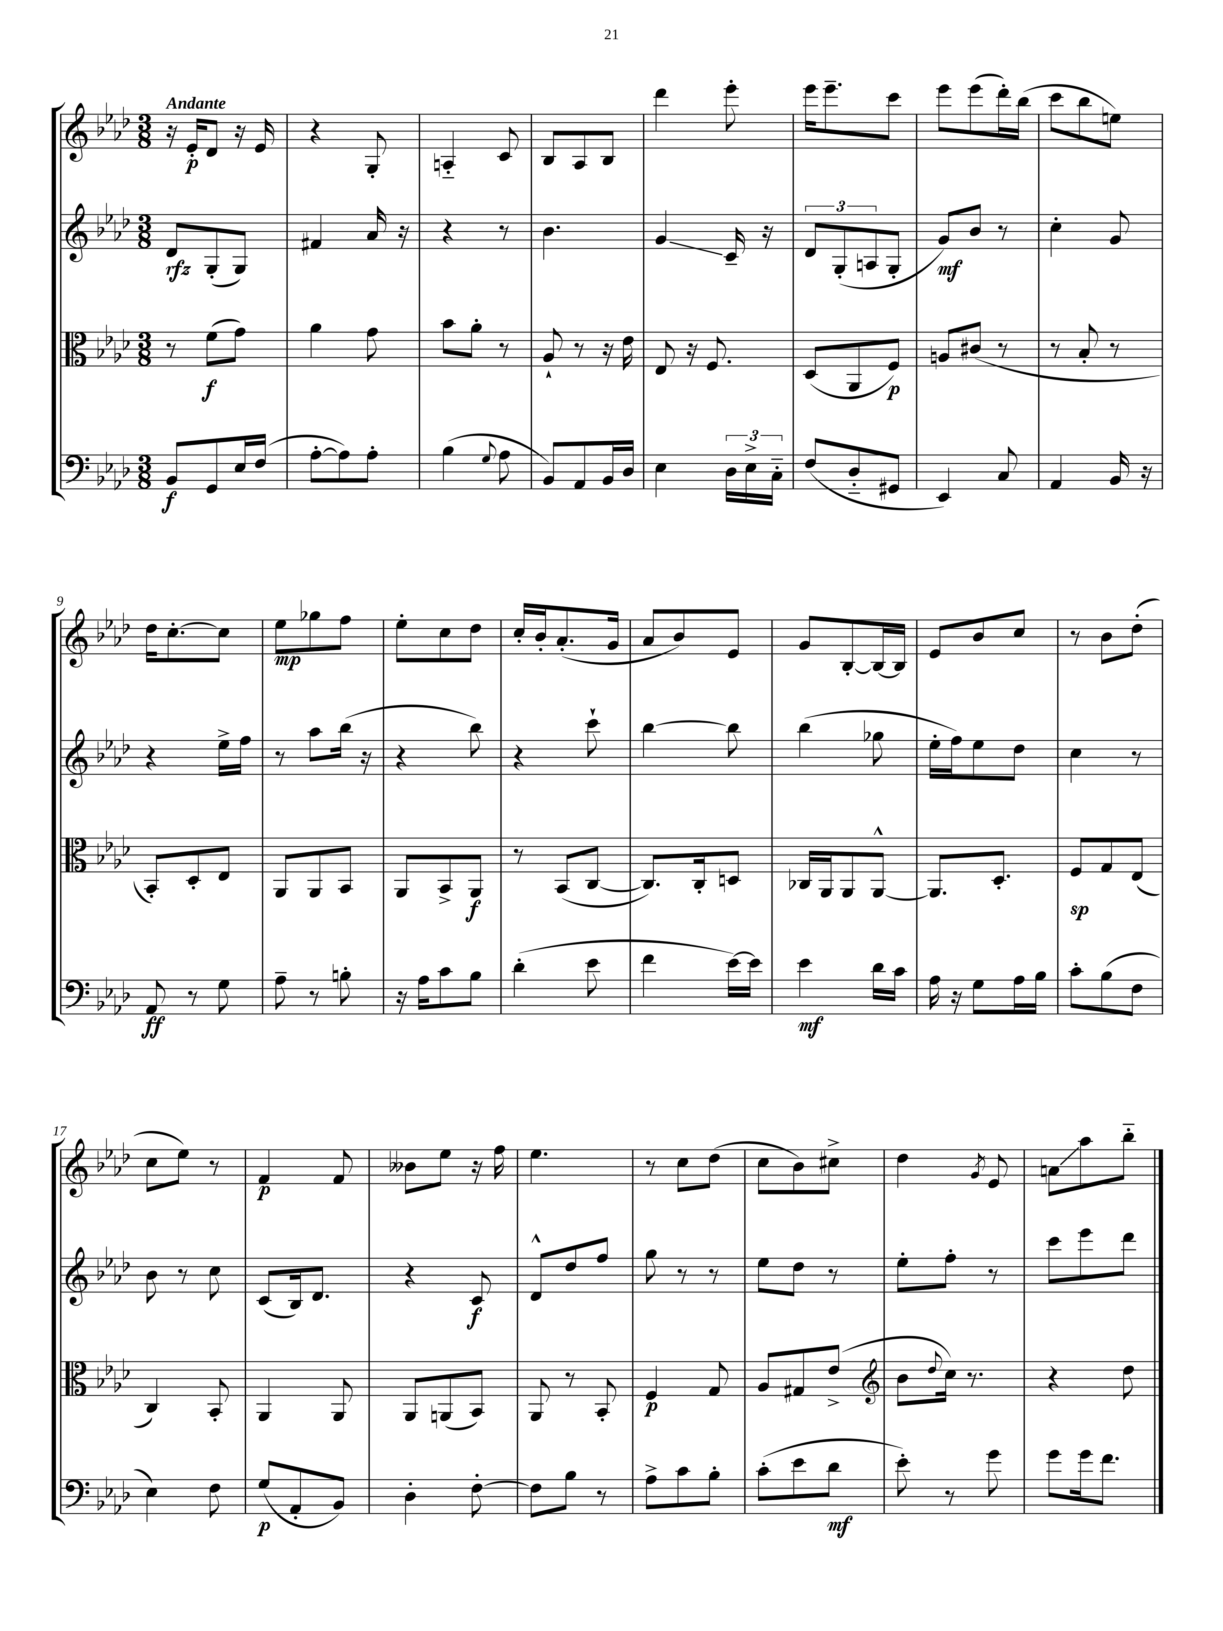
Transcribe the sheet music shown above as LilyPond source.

<<
\new StaffGroup <<
\new Staff = "s0" {
    \clef treble \key aes \major \numericTimeSignature \time 3/8 \tempo "Andante"
    r16 ees'16-.\p des'8 r16 ees'16 |
    r4 g8-. |
    a4-_ c'8 |
    bes8 aes8 bes8 |
    des'''4 ees'''8-. |
    ees'''16 ees'''8.-- c'''8 |
    ees'''8 ees'''8( des'''16-.) bes''16( |
    c'''8 bes''8 e''8) |
    des''16 c''8.~-. c''8 |
    ees''8\mp ges''8 f''8 |
    ees''8-. c''8 des''8 |
    c''16-. bes'16-. aes'8.-.( g'16 |
    aes'8 bes'8) ees'8 |
    g'8 bes8~-. bes16~ bes16 |
    ees'8 bes'8 c''8 |
    r8 bes'8 des''8-.( |
    c''8 ees''8) r8 |
    f'4\p f'8 |
    beses'8 ees''8 r16 f''16 |
    ees''4. |
    r8 c''8 des''8( |
    c''8 bes'8) cis''8-> |
    des''4 \acciaccatura { g'8 } ees'8 |
    a'8\glissando aes''8 bes''8-_ \bar "|." |
}
\new Staff = "s1" {
    \clef treble \key aes \major \numericTimeSignature \time 3/8
    des'8\rfz g8-.( g8) |
    fis'4 aes'16 r16 |
    r4 r8 |
    bes'4. |
    g'4\glissando c'16-- r16 |
    \tuplet 3/2 { des'8 g8-.( a8 } g8-. |
    g'8\mf) bes'8 r8 |
    c''4-. g'8 |
    r4 ees''16-> f''16 |
    r8 aes''8 bes''16( r16 |
    r4 bes''8) |
    r4 c'''8-! |
    bes''4~ bes''8 |
    bes''4( ges''8 |
    ees''16-. f''16) ees''8 des''8 |
    c''4 r8 |
    bes'8 r8 c''8 |
    c'8( bes16) des'8. |
    r4 c'8\f |
    des'8-^ des''8 f''8 |
    g''8 r8 r8 |
    ees''8 des''8 r8 |
    ees''8-. f''8-. r8 |
    c'''8 ees'''8 des'''8 \bar "|." |
}
\new Staff = "s2" {
    \clef alto \key aes \major \numericTimeSignature \time 3/8
    r8 f'8\f( g'8) |
    aes'4 g'8 |
    bes'8 aes'8-. r8 |
    aes8-! r8 r16 ees'16 |
    ees8 r16 f8. |
    des8( aes,8 f8\p) |
    a8 cis'8( r8 |
    r8 bes8-. r8 |
    bes,8-.) des8-. ees8 |
    aes,8 aes,8 bes,8 |
    aes,8 bes,8-> aes,8\f |
    r8 bes,8( c8~ |
    c8.) c16-. d8 |
    ces16 aes,16 aes,8 aes,8~-^ |
    aes,8. des8.-. |
    f8\sp g8 ees8( |
    c4) bes,8-. |
    aes,4 aes,8 |
    aes,8 a,8( bes,8) |
    aes,8 r8 bes,8-. |
    f4\p g8 |
    aes8 gis8 ees'8->( |
    \clef treble bes'8 \appoggiatura { des''8 } c''16) r8. |
    r4 des''8 \bar "|." |
}
\new Staff = "s3" {
    \clef bass \key aes \major \numericTimeSignature \time 3/8
    bes,8\f g,8 ees16 f16( |
    aes8~-. aes8) aes8-. |
    bes4( \appoggiatura { g8 } aes8 |
    bes,8) aes,8 bes,16 des16 |
    ees4 \tuplet 3/2 { des16 ees16-> c16-_ } |
    f8( des8-_ gis,8 |
    ees,4) c8 |
    aes,4 bes,16 r16 |
    aes,8\ff r8 g8 |
    aes8-- r8 b8-. |
    r16 aes16 c'8 bes8 |
    des'4-.( ees'8 |
    f'4 ees'16~) ees'16 |
    ees'4\mf des'16 c'16 |
    aes16 r16 g8 aes16 bes16 |
    c'8-. bes8( f8 |
    ees4) f8 |
    g8\p( aes,8-. bes,8) |
    des4-. f8~-. |
    f8 bes8 r8 |
    aes8-> c'8 bes8-. |
    c'8-.( ees'8 des'8\mf |
    ees'8-.) r8 g'8 |
    g'8 g'16 f'8. \bar "|." |
}
>>
>>
